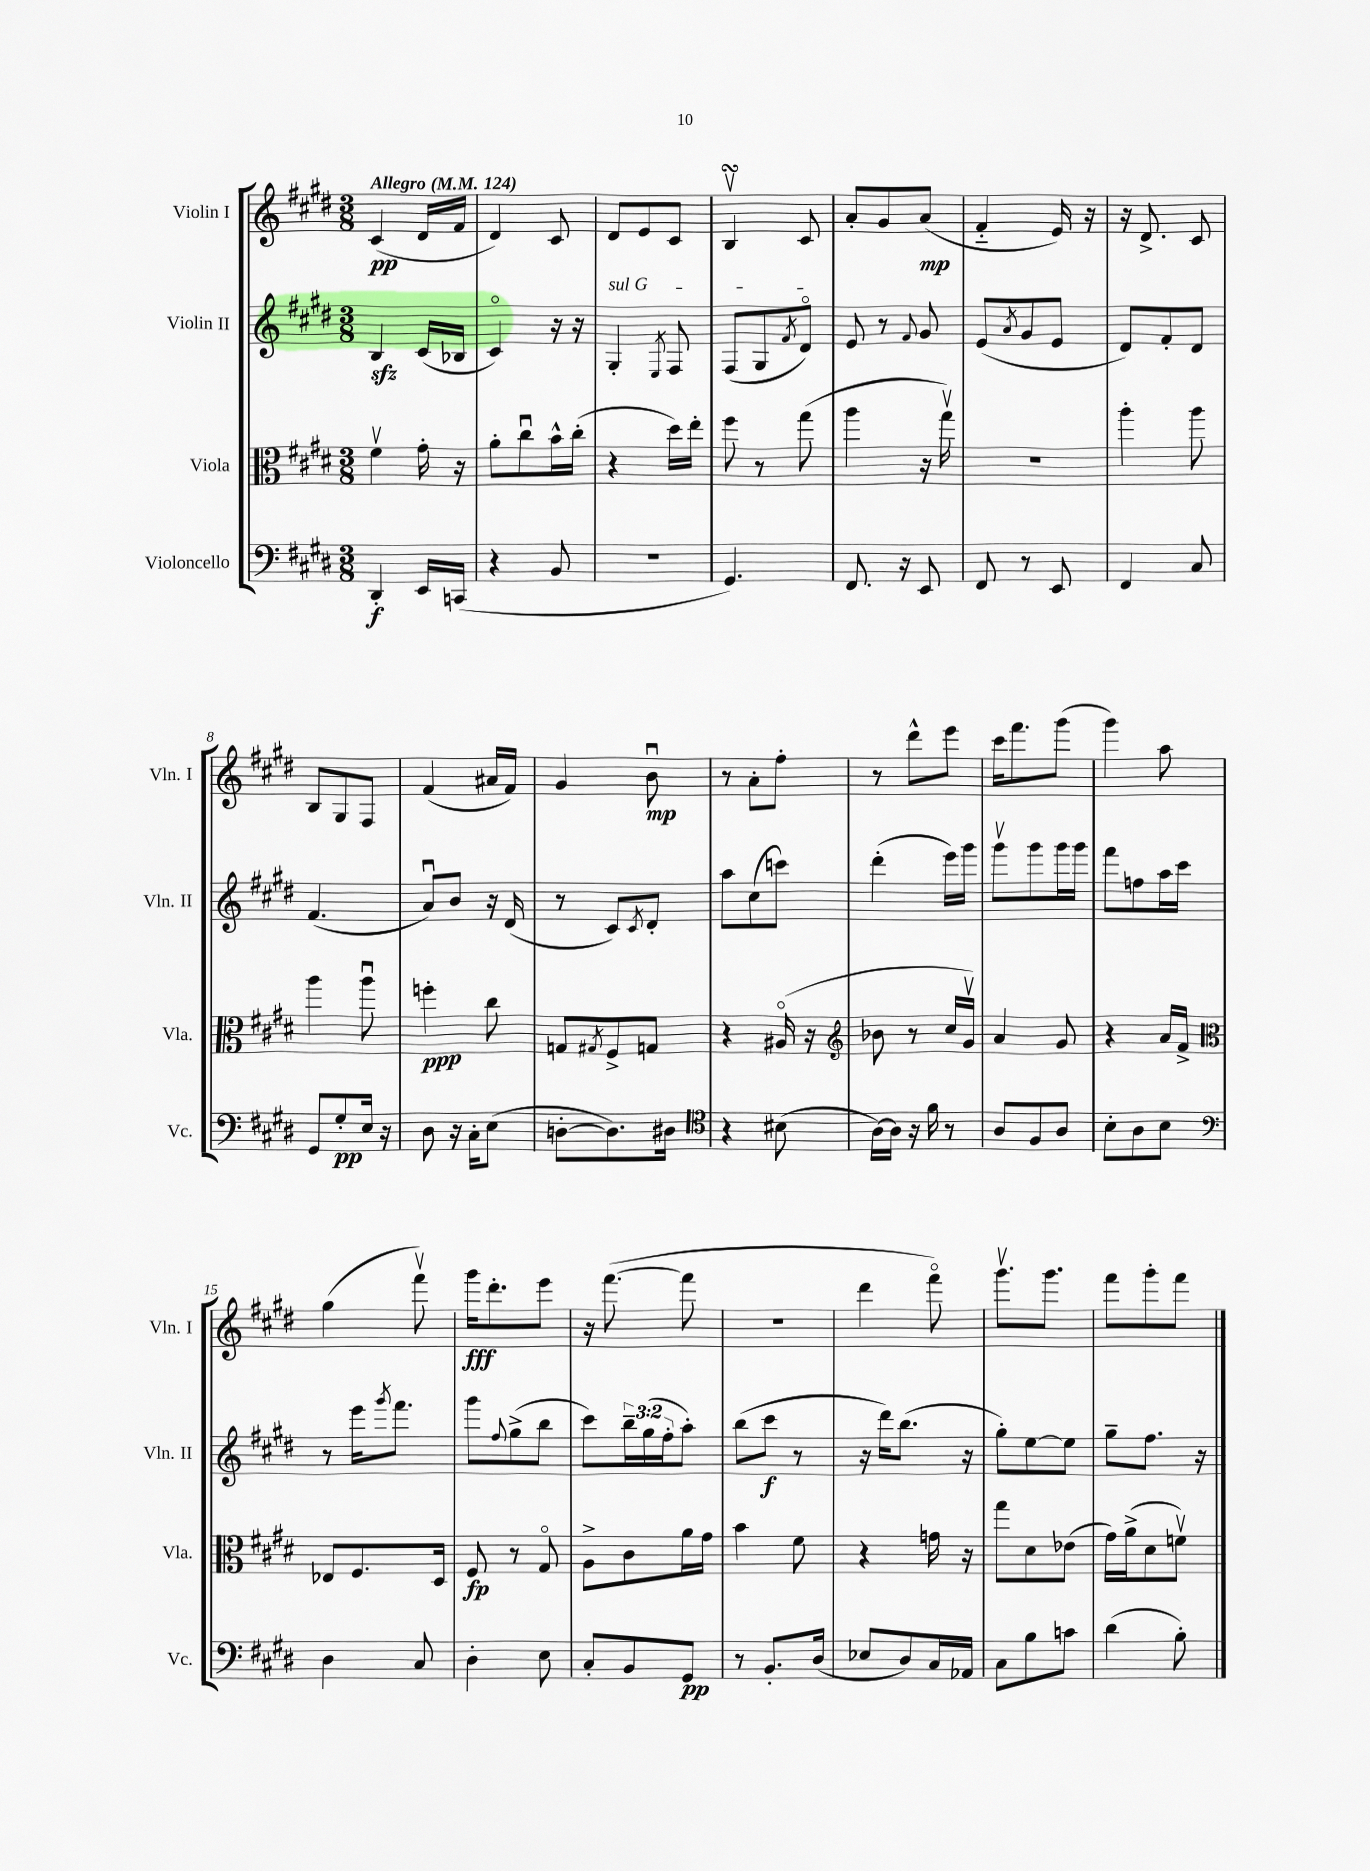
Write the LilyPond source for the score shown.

<<
\new StaffGroup <<
\new Staff = "s0" \with { instrumentName = "Violin I" shortInstrumentName = "Vln. I" } {
    \clef treble \key e \major \numericTimeSignature \time 3/8 \tempo "Allegro" 4 = 124
    cis'4\pp( dis'16 fis'16 |
    dis'4) cis'8 |
    dis'8 e'8 cis'8 |
    b4\upbow\turn cis'8 |
    a'8-. gis'8 a'8\mp( |
    fis'4-_ e'16) r16 |
    r16 dis'8.-> cis'8 |
    b8 gis8 fis8 |
    fis'4( ais'16 fis'16) |
    gis'4 b'8\downbow\mp |
    r8 a'8-. fis''8-. |
    r8 dis'''8-^ e'''8 |
    cis'''16 fis'''8. gis'''8( |
    gis'''4) a''8 |
    gis''4( fis'''8\upbow) |
    gis'''16\fff dis'''8.-. e'''8 |
    r16 fis'''8.~( fis'''8 |
    R4. |
    dis'''4 fis'''8\flageolet) |
    gis'''8.\upbow gis'''8. |
    fis'''8 gis'''8-. fis'''8 \bar "|." |
}
\new Staff = "s1" \with { instrumentName = "Violin II" shortInstrumentName = "Vln. II" } {
    \clef treble \key e \major \numericTimeSignature \time 3/8 \override Staff.TupletNumber.text = #tuplet-number::calc-fraction-text
    b4\sfz cis'16( bes16 |
    cis'4\flageolet) r16 r16 |
    \once \override TextSpanner.bound-details.left.text = \markup { \italic "sul G" } gis4-.\startTextSpan \acciaccatura { e8 } fis8 |
    fis8( gis8 \acciaccatura { fis'8 } dis'8\flageolet\stopTextSpan) |
    e'8 r8 \appoggiatura { fis'8 } gis'8 |
    e'8( \acciaccatura { a'8 } gis'8 e'8 |
    dis'8) fis'8-. dis'8 |
    fis'4.( |
    a'8\downbow) b'8 r16 dis'16( |
    r8 cis'8) \acciaccatura { cis'8 } dis'8-. |
    a''8 cis''8( c'''8) |
    dis'''4-.( e'''16) gis'''16 |
    gis'''8\upbow gis'''8 gis'''16 gis'''16 |
    fis'''8 f''8 a''16 cis'''16 |
    r8 e'''16 \acciaccatura { gis'''8 } fis'''8. |
    gis'''8 \appoggiatura { fis''8 } gis''8->( b''8 |
    cis'''8) \tuplet 3/2 { b''16-- gis''16( fis''16-. } a''8-.) |
    b''8( cis'''8\f r8 |
    r16 dis'''16) b''8.( r16 |
    gis''8-.) e''8~ e''8 |
    gis''8-- fis''8. r16 \bar "|." |
}
\new Staff = "s2" \with { instrumentName = "Viola" shortInstrumentName = "Vla." } {
    \clef alto \key e \major \numericTimeSignature \time 3/8
    fis'4\upbow gis'16-. r16 |
    a'8-. cis''8\downbow b'16-^ cis''16-.( |
    r4 dis''16) e''16-. |
    fis''8 r8 gis''8( |
    a''4 r16 gis''16\upbow) |
    R4. |
    a''4-. a''8 |
    a''4 a''8\downbow |
    f''4-.\ppp cis''8 |
    g8 \acciaccatura { gis8 } fis8-> g8 |
    r4 ais16\flageolet( r16 |
    \clef treble bes'8 r8 cis''16 gis'16\upbow) |
    a'4 gis'8 |
    r4 a'16 fis'16-> |
    \clef alto ees8 fis8. dis16 |
    fis8\fp r8 gis8\flageolet |
    a8-> cis'8 a'16 gis'16 |
    b'4 fis'8 |
    r4 g'16 r16 |
    gis''8 dis'8 ees'8( |
    gis'16) a'16->( dis'8 f'8\upbow) \bar "|." |
}
\new Staff = "s3" \with { instrumentName = "Violoncello" shortInstrumentName = "Vc." } {
    \clef bass \key e \major \numericTimeSignature \time 3/8
    dis,4-.\f e,16 c,16( |
    r4 b,8 |
    r4. |
    gis,4.) |
    fis,8. r16 e,8 |
    fis,8 r8 e,8 |
    fis,4 cis8 |
    gis,8 gis8-.\pp e16 r16 |
    dis8 r16 cis16-. e8( |
    d8~-. d8.) dis16 |
    \clef tenor r4 bis8( |
    a16~) a16 r16 fis'16 r8 |
    a8 fis8 a8 |
    b8-. a8 b8 |
    \clef bass dis4 cis8 |
    dis4-. e8 |
    cis8-. b,8 gis,8\pp |
    r8 b,8.-. dis16( |
    ees8 dis8) cis16 aes,16 |
    cis8 b8 c'8 |
    dis'4( b8-.) \bar "|." |
}
>>
>>
